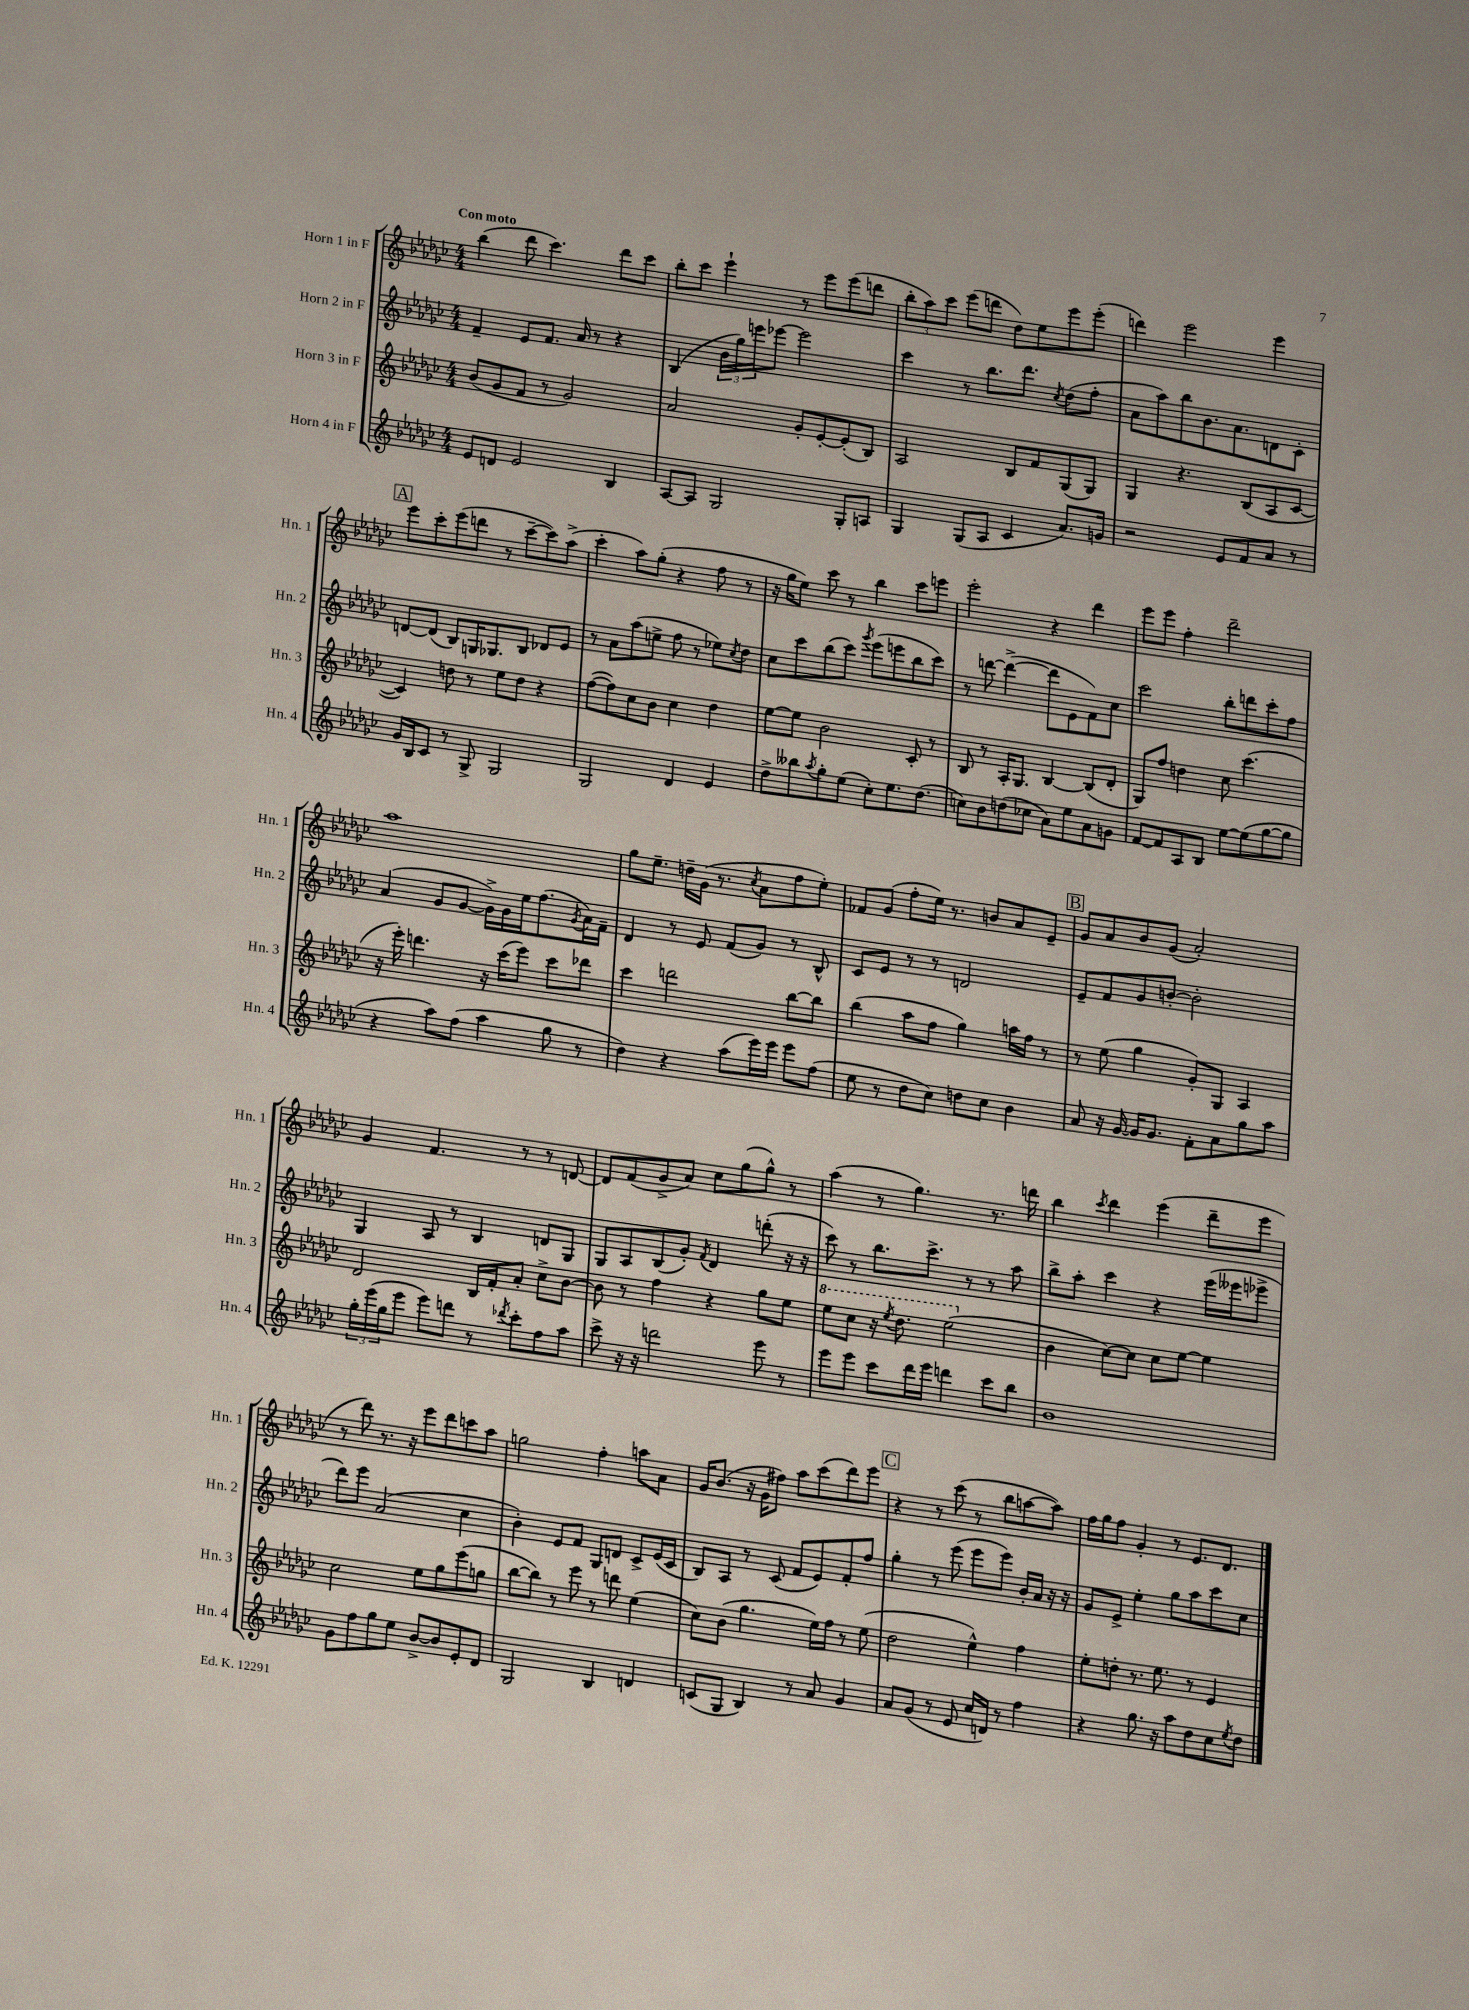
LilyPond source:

<<
\new StaffGroup <<
\new Staff = "s0" \with { instrumentName = "Horn 1 in F" shortInstrumentName = "Hn. 1" } {
    \clef treble \key ges \major \numericTimeSignature \time 4/4 \tempo "Con moto"
    bes''4( des'''8 ces'''4.) des'''8 ces'''8 |
    bes''8-. ces'''8 ees'''4-! r8 ees'''8 ees'''8( d'''8 |
    \tuplet 3/2 { bes''8-. aes''8) ces'''8 } ees'''8( d'''8 des''8) ees''8 ees'''8 ees'''8-.( |
    d'''4) ees'''2 ees'''4 |
    \mark \markup { \box "A" } ees'''8 ces'''8-. ees'''8( d'''8 r8 ces'''8~-- ces'''8) aes''8->( |
    ces'''4-. aes''8) ges''8-.( r4 f''8 r8 |
    r16 ges''16 ees''8) ces'''8 r8 bes''4 ces'''8 e'''8 |
    ees'''2-. r4 des'''4 |
    ees'''8 ees'''8 f''4-. des'''2-- |
    aes''1 |
    ges''8 ees''8.-- d''16-- ges'16( r8. \acciaccatura { ces''8 } aes'8 f''8 ees''8-.) |
    fes'8 ges'8( f''8-. ees''16) r8. b'8 aes'8 ees'8-- |
    \mark \markup { \box "B" } ges'8 aes'8 bes'8 ges'8( aes'2-.) |
    ges'4 f'4. r8 r8 d'8~ |
    d'8 f'8( ges'8-> aes'8) ces''8 ges''8( ges''8-^) r8 |
    aes''4( r8 ges''4.) r8. d'''16 |
    bes''4 \acciaccatura { ces'''8 } des'''4 ees'''4( des'''8-- ees'''8 |
    r8 des'''8) r8. r16 ees'''8 des'''8 c'''8 aes''8 |
    g''2 f''4-. a''8 aes'8 |
    ges'16 bes'8.( r16 ges'16 fis''8) aes''8 ces'''8( des'''8) ees'''8 |
    \mark \markup { \box "C" } r4 r8 ces'''8( r8 bes''8 a''8~ a''8) |
    f''16 ges''16 f''8 ges'4-. r8 ees'8. des'8. \bar "|." |
}
\new Staff = "s1" \with { instrumentName = "Horn 2 in F" shortInstrumentName = "Hn. 2" } {
    \clef treble \key ges \major \numericTimeSignature \time 4/4
    f'4-- ees'8 f'8. aes'16 r8 r4 |
    bes4( \tuplet 3/2 { bes'16 ges''16) e'''16 } ees'''8~ ees'''2 |
    ces'''4 r8 bes''8. des'''8. \acciaccatura { ces''8 } des''8( f''8-. |
    aes'8 aes''8) bes''8 bes'8. aes'8. d'8 ces'8-. |
    \mark \markup { \box "A" } d'8~ d'8( bes8) g16 ges8. bes8 des'8 ees'8 |
    r8 aes'8 aes''8( e''8-> f''8 r8 ees''8) \acciaccatura { ces''8 } des''8 |
    ces''8 ces'''8 bes''8( ces'''8) \acciaccatura { ges'''8 } ees'''8( e'''8 bes''8 ces'''8) |
    r8 d'''8~ d'''4~->( d'''8 ees'8 f'8) ces''8 |
    ces'''2 bes''8-. d'''8 ces'''8-. f''8 |
    aes'4( ges'8 ges'8~ ges'16->) ges'16 ees''16 f''8.( \acciaccatura { ges'8 } aes'16) f'16-- |
    des'4 r8 ees'8 f'8( ges'8) r8 bes8-^ |
    ces'8 ees'8 r8 r8 d'2 |
    \mark \markup { \box "B" } ees'8-- f'8 ges'8 b'8~-. b'2-. |
    ges4 aes8 r8 bes4 d'8 ges8 |
    ges8 aes8 bes8( ges'8-.) \acciaccatura { f'8 } des'4 d'''8-.( r16 r16 |
    ces'''8) r8 bes''8. ces'''8.-> r8 r8 aes''8 |
    bes''8-> aes''8-. ces'''4 r4 ees'''16( eeses'''16 ees'''8-> |
    des'''8) ees'''8 aes'2( ces''4 |
    bes'4-.) ees'8 f'8 ges8 d'8 ces'8-> ees'16( ces'16 |
    bes8) aes8 r8 ces'8( f'8 ees'8) f'8-. f''8 |
    \mark \markup { \box "C" } ges''4-. r8 ees'''8( ees'''8 ees'''8) bes'16-. aes'16 r16 r16 |
    ges'8 ees'8-> ees''4-. ges''8 aes''8 ces'''8 ces''8 \bar "|." |
}
\new Staff = "s2" \with { instrumentName = "Horn 3 in F" shortInstrumentName = "Hn. 3" } {
    \clef treble \key ges \major \numericTimeSignature \time 4/4
    bes'8( ges'8 f'8 r8 ges'2) |
    aes'2 ges'8-. ees'8~-. ees'8-.( bes8) |
    aes2 bes8 f'8 ges8( ges8) |
    ges4 r4. bes8( aes8 ces'8~ |
    \mark \markup { \box "A" } ces'4) d''8 r8 ees''8 d''8 r4 |
    f''8~( f''8) ces''8 bes'8 ces''4 des''4 |
    ees''8~ ees''8 bes'2 ces'8-. r8 |
    bes8 r8 aes16-. ges8. bes4~ bes8( des'8-. |
    ges8) f''8 d''4 ces''8 ces'''4.( |
    r16 ees'''16-.) d'''4. r16 ces'''16( ees'''8) ces'''8 des'''8 |
    ces'''4 d'''2 bes''8~ bes''8 |
    bes''4( aes''8 f''8 ges''4) a''16 f''16 r8 |
    \mark \markup { \box "B" } r8 ees''8( ges''4 ges'8-.) ges8 aes4 |
    des'2 bes16 f'16-. aes'8-. ces''8-> bes'8~ |
    bes'8 r8 f''4 r4 ges''8 ees''8 |
    \ottava #1 ees'''8 ces'''8 r16 \acciaccatura { ees'''8 } des'''8. ees'''2( \ottava #0 |
    bes'4 ces''8~) ces''8 ces''8 ees''8~ ees''4 |
    ces''2 ees''8 ges''8 ees'''8( g''8 |
    bes''8~ bes''8) r8 ees'''8 r8 d'''8 ees''4( |
    ces''8) bes'8( ges''4. ees''16) f''16 r8 ees''8( |
    \mark \markup { \box "C" } des''2 ees''4-^) f''4 |
    ees''8-. d''8-. r8. ees''8. r8 ees'4 \bar "|." |
}
\new Staff = "s3" \with { instrumentName = "Horn 4 in F" shortInstrumentName = "Hn. 4" } {
    \clef treble \key ges \major \numericTimeSignature \time 4/4
    ees'8 d'8 ees'2 bes4 |
    aes8~ aes8 ges2 ges8-. a8 |
    ges4 ges8( aes8 ces'4 aes'8.) g'16 |
    r2 ees'8 f'8 aes'8 r8 |
    \mark \markup { \box "A" } ges'16 bes16 ces'8 r8 ges8-> ges2 |
    ges2 des'4 ees'4 |
    des''8-> beses''8 \acciaccatura { aes''8 } ges''8-. ees''8( ces''8-.) ees''8. des''8.( |
    c''8) bes'8 d''8( ces''8 aes'8) ees''8 aes'8 g'8 |
    f'8~ f'8 aes8 bes8 ees''8~ ees''8( ges''8~ ges''8 |
    r4 aes''8) f''8( aes''4 ges''8 r8 |
    des''4) r4 aes''8( ees'''16) ees'''16 ees'''8 f''8( |
    ees''8 r8 des''8 ces''8) d''8 ces''8 bes'4 |
    \mark \markup { \box "B" } aes'8 r16 ges'16~ ges'16 ges'8. f'8-. aes'8 ges''8 aes''8 |
    \tuplet 3/2 { ges''16-. ees'''16( ges''16 } ees'''8 ees'''8) d'''8 r8 \acciaccatura { des'''8 } ces'''8-. f''8 aes''8 |
    ces'''8-> r16 r16 d'''2 ees'''8 r8 |
    ees'''8 ees'''8 ces'''8 des'''16 ees'''16 d'''4 ces'''8 bes''8 |
    bes'1 |
    ges'8 f''8 ges''8 ees''8 bes'8~-> bes'8 ees'8-. des'8 |
    ges2 bes4 d'4 |
    c'8( ges8 bes4) r8 aes'8 ges'4 |
    \mark \markup { \box "C" } aes'8 ges'8( r8 ees'8 ces''16 d'16) r8 f''4 |
    r4 ges''8. r16 aes''8 des''8 ces''8 \acciaccatura { ees''8 } des''8 \bar "|." |
}
>>
>>
\layout { \context { \Score \remove "Bar_number_engraver" } }
